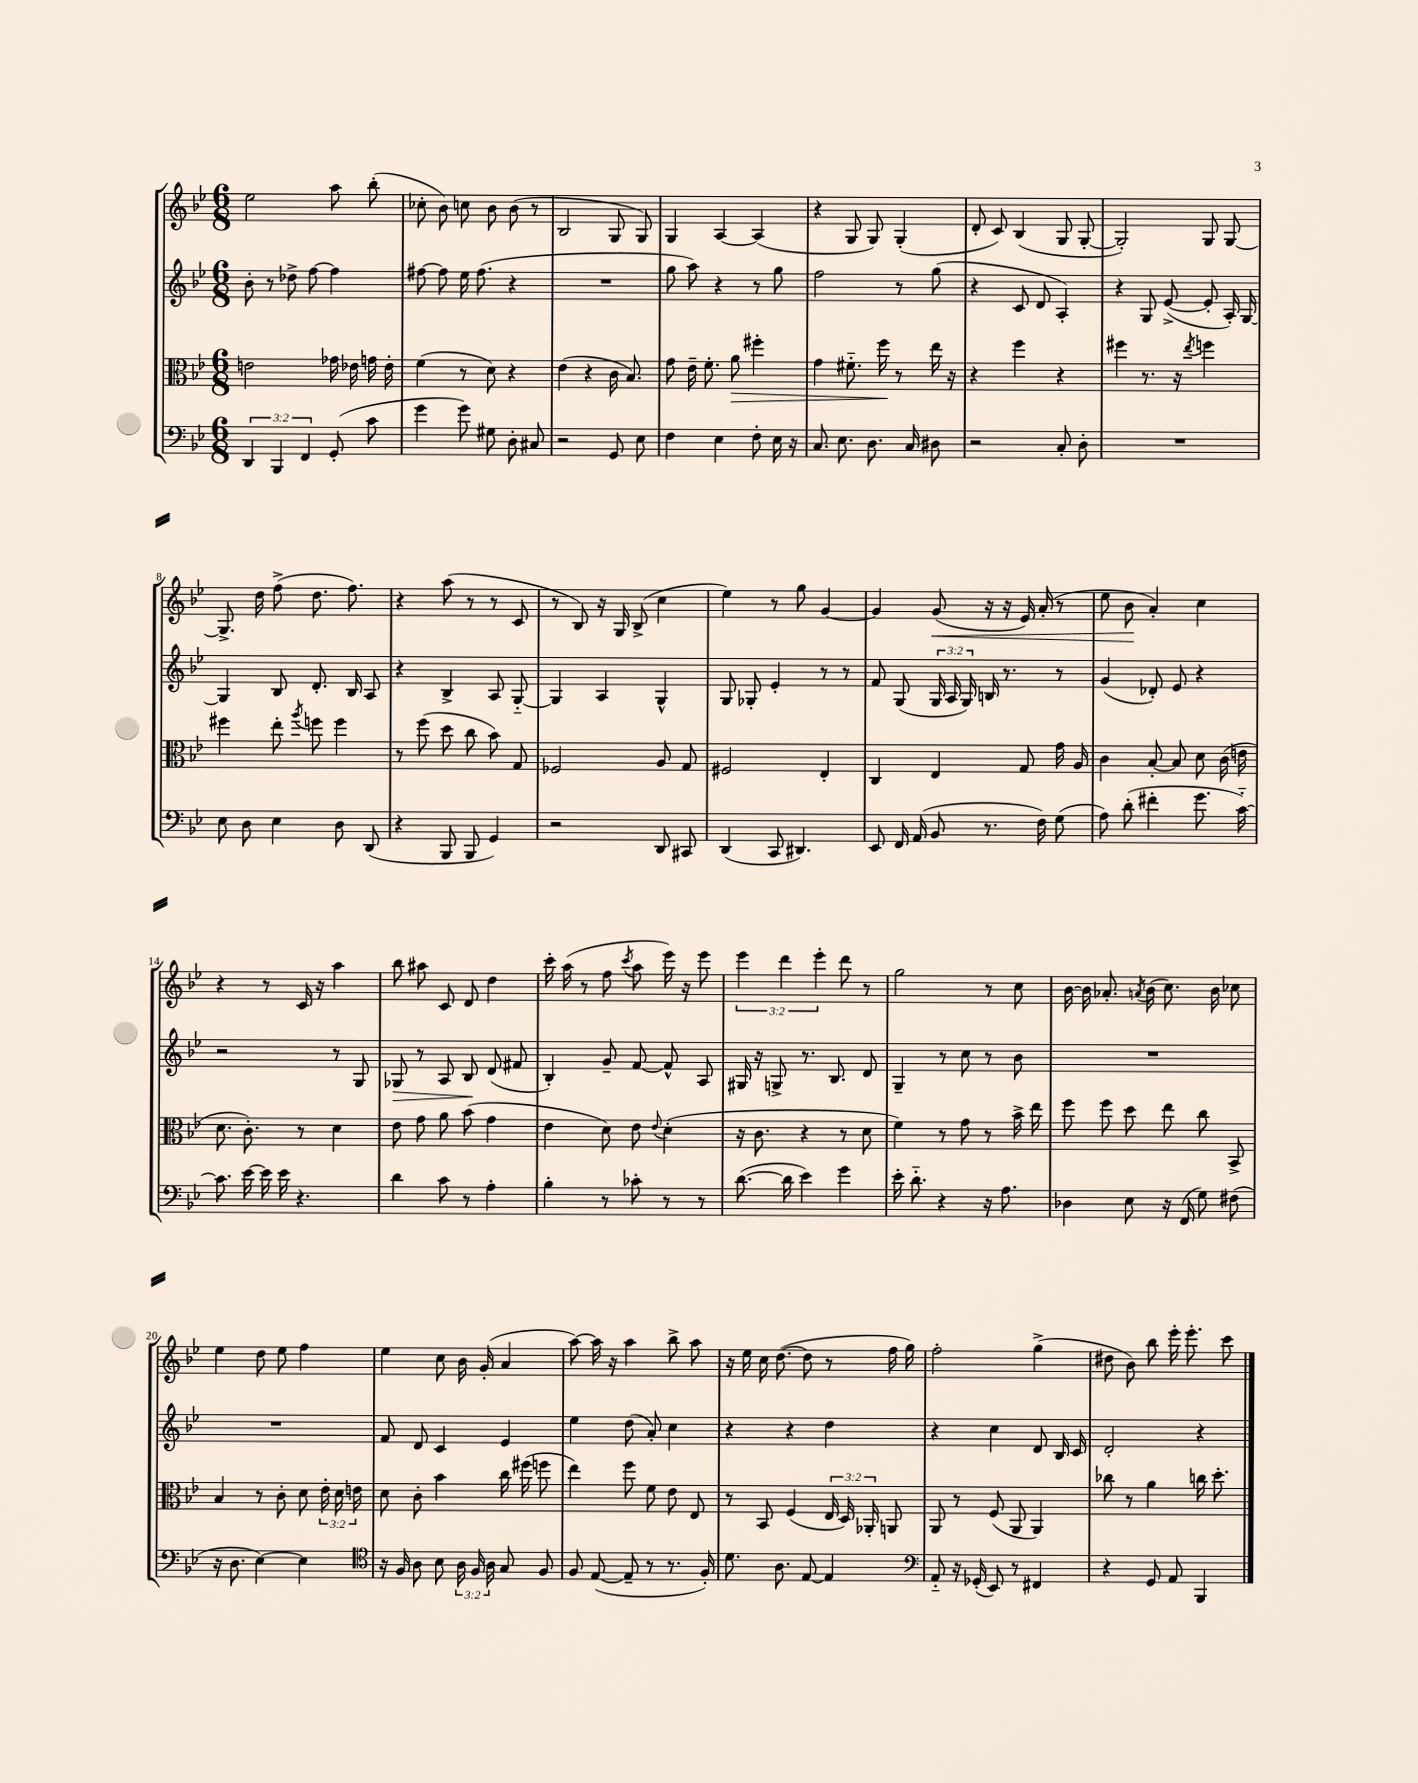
<<
\new StaffGroup <<
\new Staff = "s0" {
    \clef treble \key bes \major \numericTimeSignature \time 6/8 \override Staff.TupletNumber.text = #tuplet-number::calc-fraction-text
    \autoBeamOff ees''2 a''8 bes''8-.( |
    ces''8-. bes'8) c''8 bes'8 bes'8( r8 |
    bes2 g8 g8) |
    g4 a4~ a4( |
    r4 g8 g8) g4-.( |
    d'8-. c'8) bes4( g8 g8~-. |
    g2-.) g8 g8~ |
    g8.-> d''16 f''8->( d''8. f''8.) |
    r4 a''8( r8 r8 c'8 |
    r8 bes8) r16 g16 bes8->( c''4 |
    ees''4) r8 g''8 g'4~ |
    g'4 g'8\<( r16 r16 ees'16) a'16-.( r8 |
    ees''8 bes'8\! a'4-.) c''4 |
    r4 r8 c'16 r16 a''4 |
    bes''8 ais''8 c'8 d'8 d''4 |
    c'''16-. a''16( r8 f''8 \acciaccatura { c'''8 } a''8 ees'''16) r16 ees'''8 |
    \tuplet 3/2 { ees'''4 d'''4 ees'''4-. } d'''8 r8 |
    g''2 r8 c''8 |
    bes'16~ bes'16 aes'8.-. \acciaccatura { a'8 } bes'16( c''8.) bes'16 ces''8 |
    ees''4 d''8 ees''8 f''4 |
    ees''4 c''8 bes'16 g'16-.( a'4 |
    a''8~) a''16 r16 a''4 bes''8-> a''8 |
    r16 ees''16 c''16 d''8.~( d''8 r8 f''16 g''16) |
    f''2-. g''4->( |
    dis''8 bes'8) bes''8 ees'''16-. ees'''8.-. c'''8 \bar "|." |
}
\new Staff = "s1" {
    \clef treble \key bes \major \numericTimeSignature \time 6/8 \override Staff.TupletNumber.text = #tuplet-number::calc-fraction-text
    \autoBeamOff bes'8-. r8 des''8-> f''8~ f''4 |
    fis''8~ fis''8 ees''16 fis''8.( r4 |
    R2. |
    g''8 a''8) r4 r8 g''8 |
    f''2 r8 g''8( |
    r4 c'8 d'8 a4-.) |
    r4 g8 ees'8~->( ees'8-. a16-.) g16~ |
    g4 bes8 d'8.-. bes16 a8 |
    r4 bes4-> a8 g8~-_ |
    g4 a4 g4-^ |
    g8 ges8-. ees'4-. r8 r8 |
    f'8 g8( \tuplet 3/2 { g16 a16 g16) } b16 r8. r8 |
    g'4( des'8-.) ees'8 r4 |
    r2 r8 g8 |
    ges8\> r8 a8 bes8\! d'8( fis'8 |
    bes4-.) g'8-- f'8~ f'8-^ a8 |
    gis16 r16 g8-> r8. bes8. d'8 |
    g4-- r8 c''8 r8 bes'8 |
    R2. |
    R2. |
    f'8 d'8 c'4 ees'4 |
    ees''4 d''8( a'8-.) c''4 |
    r4 r4 d''4 |
    r4 c''4 d'8 bes16 c'16 |
    d'2-. r4 \bar "|." |
}
\new Staff = "s2" {
    \clef alto \key bes \major \numericTimeSignature \time 6/8 \override Staff.TupletNumber.text = #tuplet-number::calc-fraction-text
    \autoBeamOff e'2 ges'16 ees'16 g'16 ees'16-. |
    f'4( r8 d'8) r4 |
    ees'4( r4 c'16 bes8.) |
    g'8 ees'16-- f'8.-. a'8\> fis''4-. |
    g'4 fis'8.-_ f''16\! r8 ees''16 r16 |
    r4 f''4 r4 |
    fis''4 r8. r16 \acciaccatura { ees''8 } f''4 |
    fis''4 ees''8-. \acciaccatura { a''8 } f''8 f''4 |
    r8 f''8( d''8 c''8 bes'8) g8 |
    fes2 a8 g8 |
    fis2 ees4-. |
    c4 ees4 g8 g'16 a16 |
    c'4 bes8~-. bes8 d'8 c'16( e'16 |
    d'8. c'8.-.) r8 d'4 |
    ees'8 g'8 a'8 bes'8( g'4 |
    ees'4 d'8) ees'8 \appoggiatura { ees'8 } d'4-.( |
    r16 c'8. r4 r8 d'8 |
    f'4) r8 g'8 r8 bes'16-> ees''16 |
    f''8 f''8 d''8 ees''8 c''8 bes,8-> |
    bes4 r8 c'8-. d'8 \tuplet 3/2 { ees'16-. d'16 e'16 } |
    d'8 c'8-. bes'4 c''16 fis''16( f''8 |
    ees''4) f''8 f'8 ees'8 ees8 |
    r8 bes,8 f4( \tuplet 3/2 { ees16 d16) aes,16-. } a,8 |
    a,8 r8 f8( a,8 a,4) |
    ces''8 r8 a'4 c''16 d''8.-. \bar "|." |
}
\new Staff = "s3" {
    \clef bass \key bes \major \numericTimeSignature \time 6/8 \override Staff.TupletNumber.text = #tuplet-number::calc-fraction-text
    \autoBeamOff \tuplet 3/2 { d,4 bes,,4 f,4 } g,8-.( c'8 |
    g'4 g'8) gis8 d8-. cis8 |
    r2 g,8 ees8 |
    f4 ees4 f8-. ees16 r16 |
    c8. ees8. d8. c16 dis8 |
    r2 c8-. d8-. |
    R2. |
    ees8 d8 ees4 d8 d,8( |
    r4 bes,,8 bes,,8 g,4) |
    r2 d,8 cis,8 |
    d,4( c,8 dis,4.) |
    ees,8 f,16 a,16( bes,8 r8. f16) g8( |
    a8) d'8-.( fis'4-. g'8. c'16~-_) |
    c'8. ees'16~ ees'16 ees'16 r4. |
    d'4 c'8 r8 a4-. |
    bes4-. r8 ces'8-. r8 r8 |
    d'8.~( d'16 ees'4) g'4 |
    ees'16-. d'8.-_ r4 r16 a8. |
    des4 ees8 r16 f,16( g8) fis8( |
    r16 d8. ees4~) ees4 |
    \clef tenor r16 f16 a8 bes8 \tuplet 3/2 { a16 f16 a16 } g8 f8 |
    f8 ees8~( ees8-- r8 r8. f16-.) |
    d'8. a8. ees8~ ees4 |
    \clef bass a,8-_ r16 ges,16-.( ees,8) r8 fis,4 |
    r4 g,8 a,8 bes,,4 \bar "|." |
}
>>
>>
